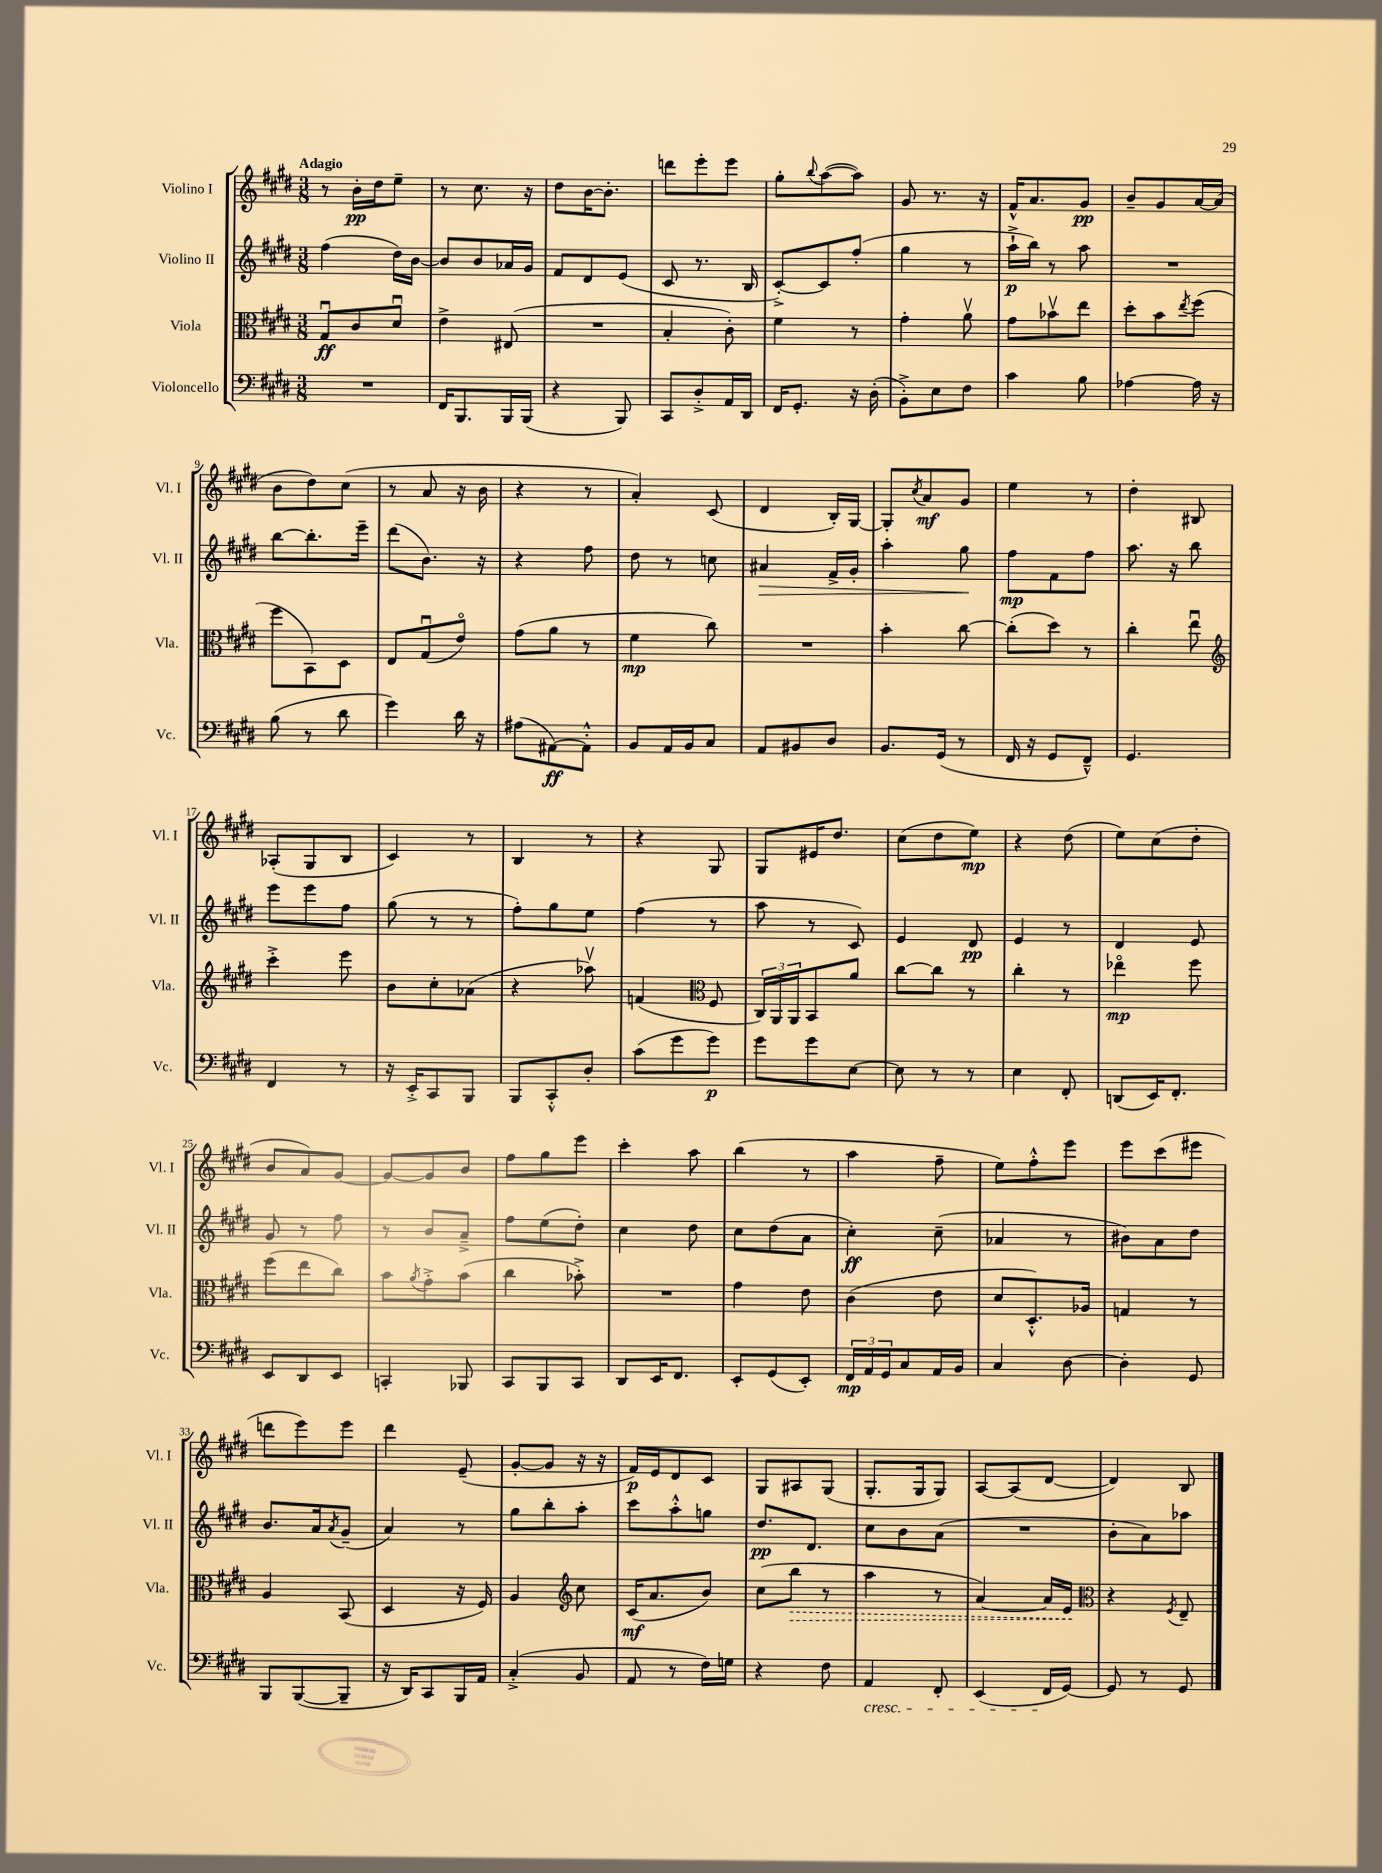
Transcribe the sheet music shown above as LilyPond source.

<<
\new StaffGroup <<
\new Staff = "s0" \with { instrumentName = "Violino I" shortInstrumentName = "Vl. I" } {
    \clef treble \key e \major \numericTimeSignature \time 3/8 \tempo "Adagio"
    r8 b'16-.\pp dis''16 e''8-- |
    r8 cis''8. r16 |
    dis''8 b'16~ b'8.-. |
    d'''8 e'''8-. e'''8 |
    gis''8-. \appoggiatura { b''8 } a''8~( a''8) |
    gis'8 r8. r16 |
    fis'16-^ a'8. gis'8\pp |
    b'8-- gis'8 a'16~ a'16( |
    b'8 dis''8) cis''8( |
    r8 a'8 r16 b'16 |
    r4 r8 |
    a'4-.) cis'8( |
    dis'4 b16-.) gis16~ |
    gis8-. \acciaccatura { cis''8 } a'8\mf gis'8 |
    e''4 r8 |
    dis''4-. bis8 |
    aes8-.( gis8 b8 |
    cis'4) r8 |
    b4 r8 |
    r4 gis8 |
    gis8 eis'16 dis''8. |
    cis''8( dis''8 e''8\mp) |
    r4 dis''8( |
    e''8) cis''8( dis''8-. |
    b'8 a'8) gis'8~ |
    gis'8~ gis'8 b'8 |
    fis''8 gis''8 e'''8 |
    cis'''4-. a''8 |
    b''4( r8 |
    a''4 fis''8-- |
    e''8) fis''8-.-^ e'''8 |
    e'''8 cis'''8( eis'''8 |
    d'''8 e'''8) e'''8 |
    dis'''4 e'8--( |
    gis'8~-. gis'8 r16 r16 |
    fis'16\p) e'16 dis'8 cis'8 |
    gis8 ais8 gis8( |
    gis8.-. gis16 gis8) |
    a8~ a8( dis'8~ |
    dis'4) b8 \bar "|." |
}
\new Staff = "s1" \with { instrumentName = "Violino II" shortInstrumentName = "Vl. II" } {
    \clef treble \key e \major \numericTimeSignature \time 3/8
    fis''4( dis''16) b'16~ |
    b'8 b'8 aes'16 gis'16 |
    fis'8 dis'8 e'8( |
    cis'8 r8. b16 |
    cis'8~-.->) cis'8 fis''8-.( |
    gis''4 r8 |
    a''16-!->\p b''16) r8 a''8 |
    R4. |
    b''8~ b''8.-. e'''16-- |
    dis'''8( b'8.) r16 |
    r4 fis''8 |
    dis''8 r8 c''8 |
    ais'4\> fis'16-> gis'16-. |
    a''4-. gis''8\! |
    fis''8\mp fis'8 fis''8 |
    a''8. r16 b''8 |
    e'''8 e'''8 fis''8 |
    gis''8( r8 r8 |
    fis''8-.) gis''8 e''8 |
    fis''4( r8 |
    a''8 r8 cis'8) |
    e'4 dis'8\pp |
    e'4 r8 |
    dis'4 e'8 |
    gis'8 r8 fis''8 |
    r8 b'8 a'8---> |
    fis''8 e''8( dis''8-.) |
    cis''4 dis''8 |
    cis''8 dis''8( a'8 |
    cis''4-.\ff) cis''8--( |
    aes'4 r8 |
    bis'8) a'8 dis''8 |
    b'8. a'16 \acciaccatura { a'8 } gis'8--( |
    a'4) r8 |
    gis''8 b''8-. a''8-. |
    cis'''8 a''8-.-^ g''8 |
    dis''8.\pp dis'8. |
    cis''8 b'8 a'8( |
    R4. |
    b'8-. a'8) aes''8 \bar "|." |
}
\new Staff = "s2" \with { instrumentName = "Viola" shortInstrumentName = "Vla." } {
    \clef alto \key e \major \numericTimeSignature \time 3/8
    gis8\downbow\ff cis'8 dis'8\downbow |
    e'4-> eis8( |
    R4. |
    b4-. cis'8-.) |
    fis'4 r8 |
    gis'4-. a'8\upbow |
    gis'8 bes'8\upbow e''8 |
    dis''8-. b'8 \acciaccatura { e''8 } fis''8( |
    fis''8 b,8) dis8 |
    e8 gis8\downbow( e'8\flageolet) |
    gis'8( a'8 r8 |
    fis'4\mp cis''8) |
    R4. |
    b'4-. cis''8~ |
    cis''8-.( dis''8) r8 |
    cis''4-. e''8\downbow |
    \clef treble cis'''4-.-> e'''8 |
    b'8 cis''8-. aes'8( |
    r4 aes''8\upbow) |
    f'4( \clef alto fis8 |
    \tuplet 3/2 { cis16) a,16 a,16 } b,8 a'8 |
    cis''8~ cis''8 r8 |
    cis''4-. r8 |
    ees''4\flageolet\mp fis''8 |
    fis''8( e''8 cis''8) |
    b'8 \acciaccatura { a'8 } gis'8-.-> b'8( |
    cis''4 bes'8-.->) |
    R4. |
    gis'4 e'8 |
    cis'4( e'8 |
    dis'8 dis8.-.-^) aes16 |
    g4 r8 |
    a4 b,8( |
    dis4 r16 fis16) |
    a4 \clef treble cis''8 |
    cis'16\mf( a'8. b'8) |
    cis''8( \once \override Hairpin.style = #'dashed-line b''8\> r8 |
    a''4 r8 |
    a'4~) a'16 e'16\! |
    \clef alto r4 \acciaccatura { fis8 } e8-- \bar "|." |
}
\new Staff = "s3" \with { instrumentName = "Violoncello" shortInstrumentName = "Vc." } {
    \clef bass \key e \major \numericTimeSignature \time 3/8
    R4. |
    fis,16 b,,8. b,,16 b,,16( |
    r4 b,,8) |
    cis,8 dis8-.-> a,16 dis,16 |
    fis,16 gis,8.-. r16 dis16-.( |
    b,8-.->) e8 fis8 |
    cis'4 b8 |
    aes4~ aes16 r16 |
    b8( r8 dis'8 |
    gis'4) dis'16 r16 |
    ais8( ais,8~\ff) ais,8-.-^ |
    b,8 a,16 b,16 cis8 |
    a,8 bis,8 dis8 |
    b,8. gis,16( r8 |
    fis,16 r16 gis,8 fis,8---^) |
    gis,4. |
    fis,4 r8 |
    r16 e,16-.-> cis,8 b,,8 |
    b,,8 cis,8-.-^ dis8-. |
    cis'8( gis'8 gis'8\p) |
    gis'8 gis'8 e8~ |
    e8 r8 r8 |
    e4 fis,8-. |
    d,8( e,16) fis,8.-. |
    e,8 dis,8 e,8 |
    c,4-. bes,,8 |
    cis,8 b,,8 cis,8 |
    dis,8 e,16 fis,8. |
    e,8-. gis,8( e,8-.) |
    \tuplet 3/2 { fis,16\mp a,16 gis,16 } cis8 a,16 b,16 |
    cis4 dis8~ |
    dis4-. gis,8 |
    b,,8 b,,8~( b,,8-- |
    r16 dis,16) cis,8 b,,16 a,16 |
    cis4-.->( b,8 |
    a,8 r8 fis16) g16 |
    r4 fis8 |
    a,4\cresc fis,8-. |
    e,4( fis,16\! gis,16~) |
    gis,8 r8 gis,8 \bar "|." |
}
>>
>>
